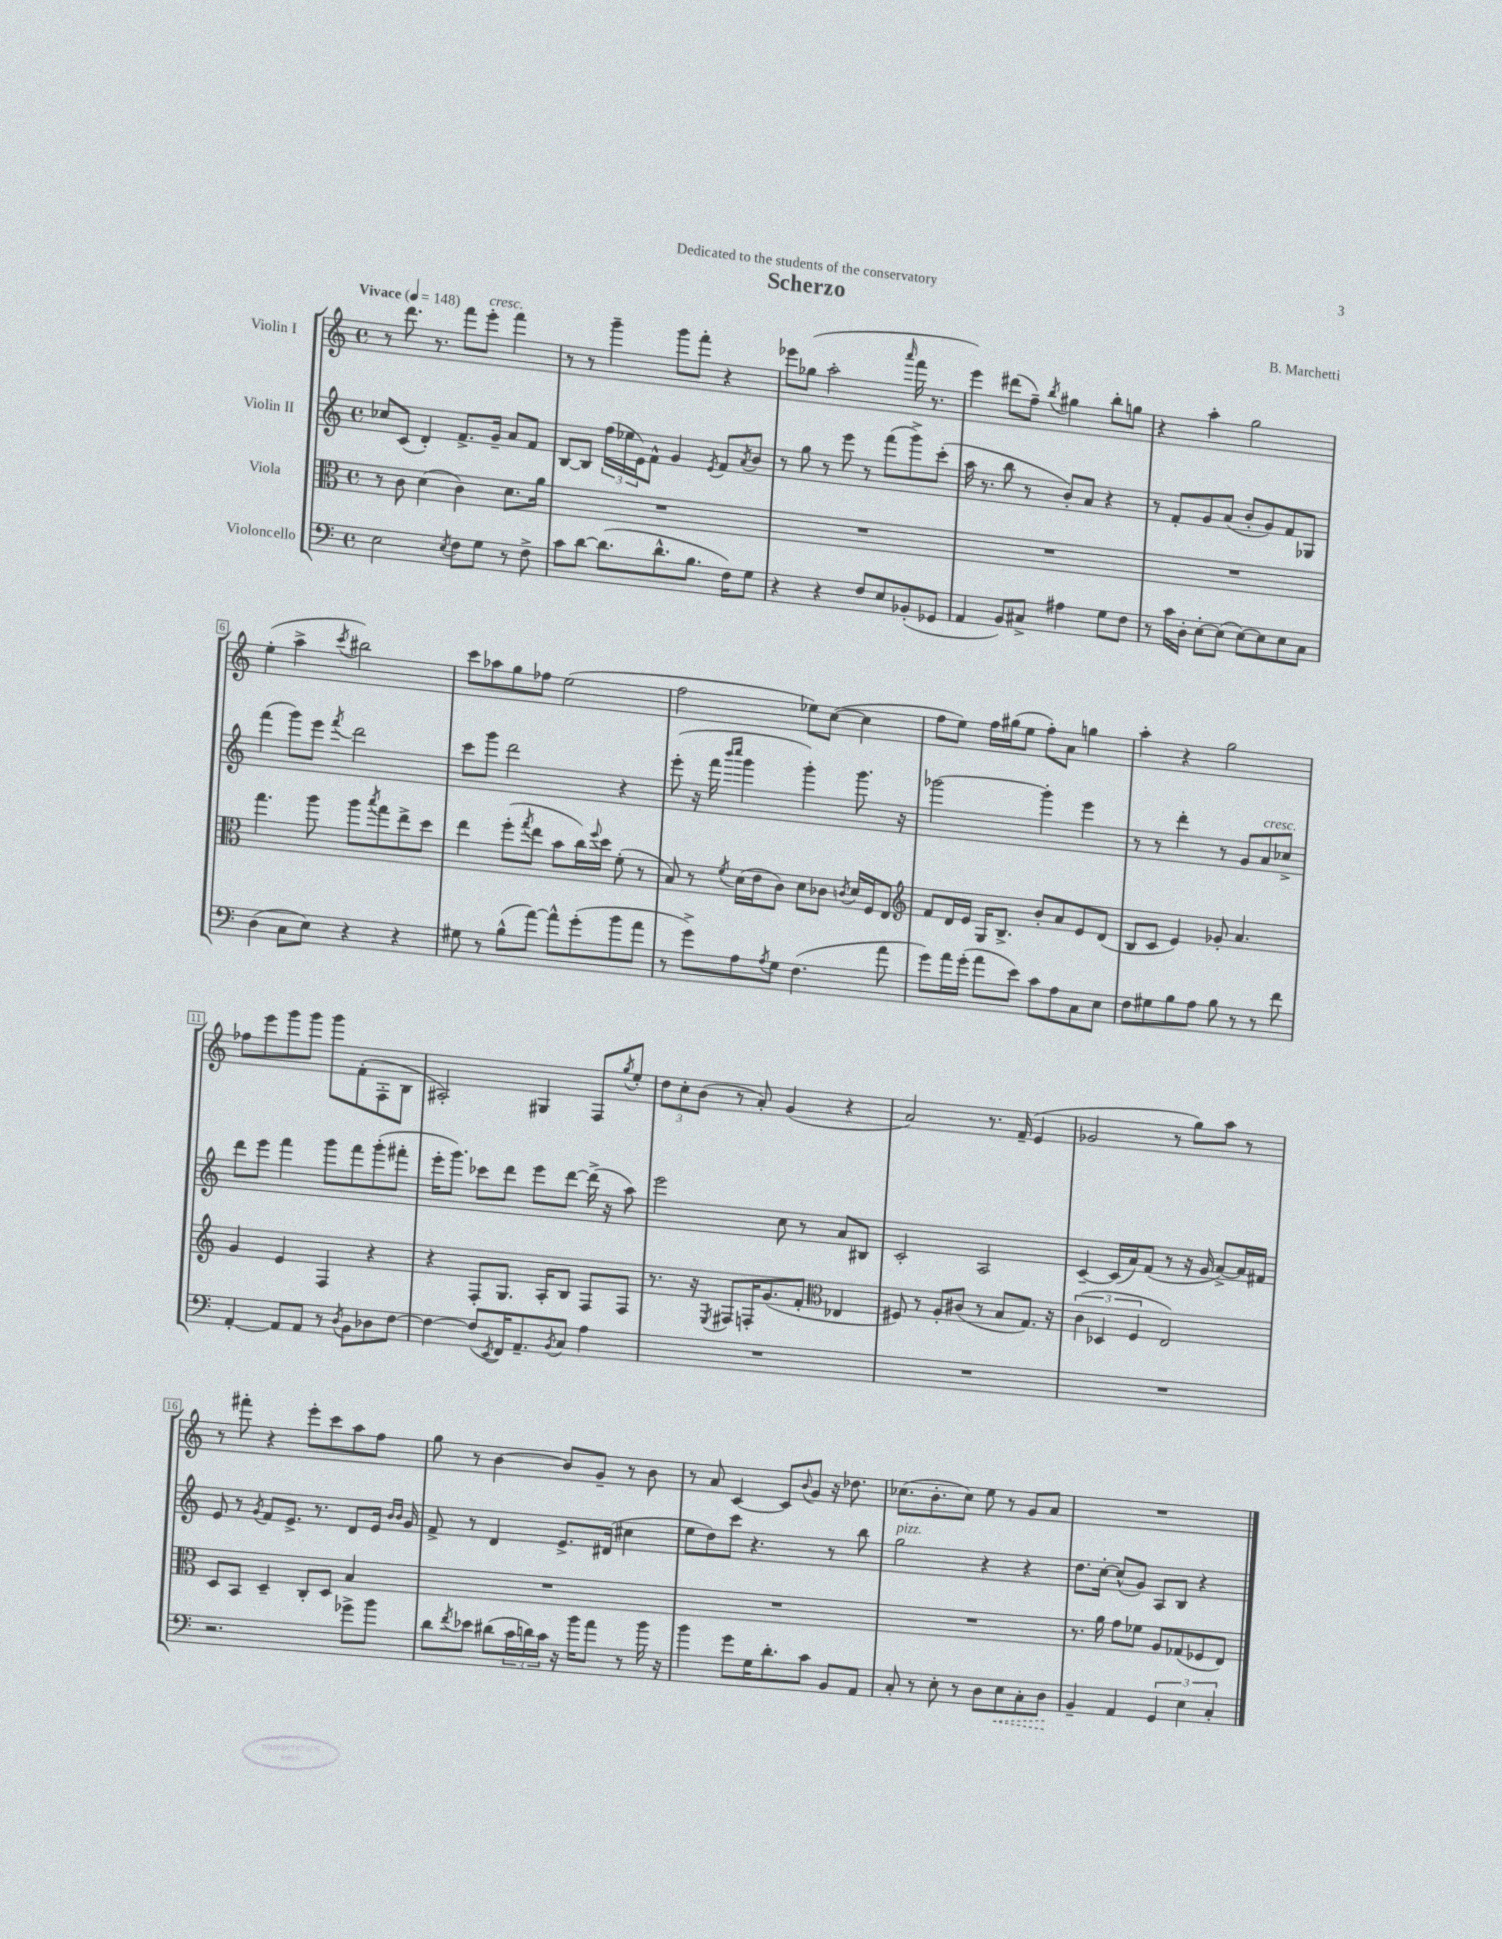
\header { title = "Scherzo" composer = "B. Marchetti" dedication = "Dedicated to the students of the conservatory" }
<<
\new StaffGroup <<
\new Staff = "s0" \with { instrumentName = "Violin I" } {
    \clef treble \key c \major \defaultTimeSignature \time 4/4 \tempo "Vivace" 4 = 148
    r8 d'''8. r8. f'''8 e'''8-.^\markup { \italic "cresc." } f'''4 |
    r8 r8 g'''4-- g'''8 f'''8-. r4 |
    ees'''8 ges''8( a''2-. \grace { a'''16 } f'''16 r8. |
    e'''4) dis'''8( f''8--) \acciaccatura { b''8 } gis''4 b''8-. g''8 |
    r4 a''4-. g''2 |
    e''4-.( a''4-> \acciaccatura { c'''8 } bis''2) |
    c'''8 aes''8 g''8 fes''8 e''2( |
    f''2 ees''8) c''8~( c''4 |
    f''8 e''8) f''16 gis''16( e''8 f''8-.) a'8 g''4 |
    a''4-. r4 g''2 |
    fes''8 e'''8 g'''8 g'''8 g'''8 f'8-.( f8-. b8 |
    ais2-.) gis4 f8 \acciaccatura { g''8 } e''8-. |
    \tuplet 3/2 { d''8 c''8-. b'8( } r8 a'8-.) g'4( r4 |
    a'2) r8. f'16--( e'4 |
    ges'2 r8 g''8) a''8 r8 |
    r8 fis'''8-. r4 e'''8-. c'''8 a''8 f''8 |
    g''8 r8 b'4~ b'8 g'8-- r8 b'8 |
    r8 a'8 c'4~ c'8 \appoggiatura { b'8 } g'8 r16 des''8. |
    ces''8.( b'8.-. ces''8) e''8 r8 g'8 a'8 |
    R1 \bar "|." |
}
\new Staff = "s1" \with { instrumentName = "Violin II" } {
    \clef treble \key c \major \defaultTimeSignature \time 4/4
    ces''8 c'8( d'4-.) f'8.-> g'16-- a'8 f'8 |
    b8~ b8 \tuplet 3/2 { f''16( ees''16 e'16) } f'8-^ g'4 \acciaccatura { e'8 } f'8 \acciaccatura { a'8 } b'8 |
    r8 g''8 r8 e'''8 r8 f'''8( g'''8->) c'''8-.( |
    a''16 r8. b''8 r8 b'8-.) a'8 r4 |
    r8 f'8-. g'8 a'8( b'8-. g'8) f'8 ges8 |
    f'''4( g'''8) e'''8 \acciaccatura { f'''8 } d'''2 |
    c'''8 g'''8 d'''2 r4 |
    e'''8-.( r16 f'''16 \grace { b'''16 c''''16 } g'''4 g'''4-.) g'''8. r16 |
    ges'''2~ ges'''4-. e'''4 |
    r8 r8 d'''4-. r8 g'8 a'8^\markup { \italic "cresc." } ces''8-> |
    d'''8 e'''8 f'''4 g'''8 f'''8 g'''8-.( fis'''8-. |
    e'''16-. g'''8.) ces'''8 d'''8 e'''8 d'''8~ d'''16->( r16 a''8) |
    e'''2 c''8 r8 a'8 bis8 |
    c'2-. a2 |
    c'4~-- c'16( a'16) f'8( r8 r16 g'16 a'8~->) a'16 fis'16 |
    e'8 r8 \acciaccatura { g'8 } f'8 e'8.-> r8. d'8 e'16 \grace { b'16 b'16 } g'16 |
    f'8-> r8 d'4 e'8.-> dis'16( cis''4 |
    e''8 d''8) c'''8 r4. r8 b''8 |
    g''2^\markup { \italic "pizz." } r4 r4 |
    d''8. c''16~-. c''8-^( g'8) a8 b8 r4 \bar "|." |
}
\new Staff = "s2" \with { instrumentName = "Viola" } {
    \clef alto \key c \major \defaultTimeSignature \time 4/4
    r8 c'8 d'4( c'4) d'8. a'16 |
    R1 |
    R1 |
    R1 |
    R1 |
    g''4. a''8 a''8 \acciaccatura { b''8 } g''8 e''8-> d''8 |
    e''4 f''8-.( \acciaccatura { g''8 } e''8 b'8 c''16) \appoggiatura { f''8 } d''16 f'8-.( r8 |
    b8) r8 \acciaccatura { f'8 } d'16( e'16 c'8) d'8 ces'8 \acciaccatura { c'8 } d'16 f16 e8 |
    \clef treble f'8 d'16 e'16 g16 b8.-> b'8-. a'8 e'8 d'8( |
    b8 c'8 e'4) ges'8-. a'4. |
    g'4 e'4 f4 r4 |
    r4 f8-. g8. a16-. b8 f8 f8 |
    r8. r16 \acciaccatura { e8 } fis8 f16-. g'8.( f'8-. \clef alto ees4 |
    fis8) r8 a8-. cis'8( r8 b8 g8.) r16 |
    \tuplet 3/2 { c'4( des4 f4 } e2) |
    d8 b,8 d4-- c8-. d8 b4 |
    R1 |
    R1 |
    R1 |
    r8. a'16 g'8 fes'8 a8 ges8( fes8 e8) \bar "|." |
}
\new Staff = "s3" \with { instrumentName = "Violoncello" } {
    \clef bass \key c \major \defaultTimeSignature \time 4/4
    e2 \acciaccatura { e8 } f8 g8 r8 f8-> |
    c'8 d'8~ d'8.( d'8.-^ b8. f16) g8 |
    r4 r4 f8 e8 bes,8-.( ges,8 |
    a,4 b,8) cis8-> ais4 g8 f8 |
    r8 c'16 d16-. e8~-. e8( e8~) e8 e8 c8 |
    d4( c8 e8) r4 r4 |
    gis8 r8 b8-^( a'8~) a'8-^ g'8-.( b'8 a'8 |
    r8 g'8->) a8 \acciaccatura { a8 } g8 f4.( a'8 |
    g'8) a'16 g'16-.( a'8 e'8) c'8 a8 c8 e8 |
    f8 gis8 b8 a8 b8 r8 r8 f'8 |
    a,4~-. a,8 a,8 r8 \acciaccatura { d8 } b,8 des8 f8~ |
    f4~ f8( \acciaccatura { e,8 } f,16) a,8.-- \acciaccatura { b,8 } c8 a4 |
    R1 |
    R1 |
    R1 |
    r2. ges'8-> b'8 |
    d'8 \acciaccatura { f'8 } ees'8 dis'8( \tuplet 3/2 { c'16 d'16) c'16 } r16 b'16 a'8 r8 b'16 r16 |
    b'4 g'8 g16 d'8.-. c'8 b,8 a,8 |
    c8-. r8 e8-. r8 d8 \once \override Hairpin.style = #'dashed-line e8\< c8-. d8\! |
    b,4-- a,4 \tuplet 3/2 { g,4 e4 c4-. } \bar "|." |
}
>>
>>
\layout { \context { \Score \override BarNumber.stencil = #(make-stencil-boxer 0.1 0.3 ly:text-interface::print) } }
